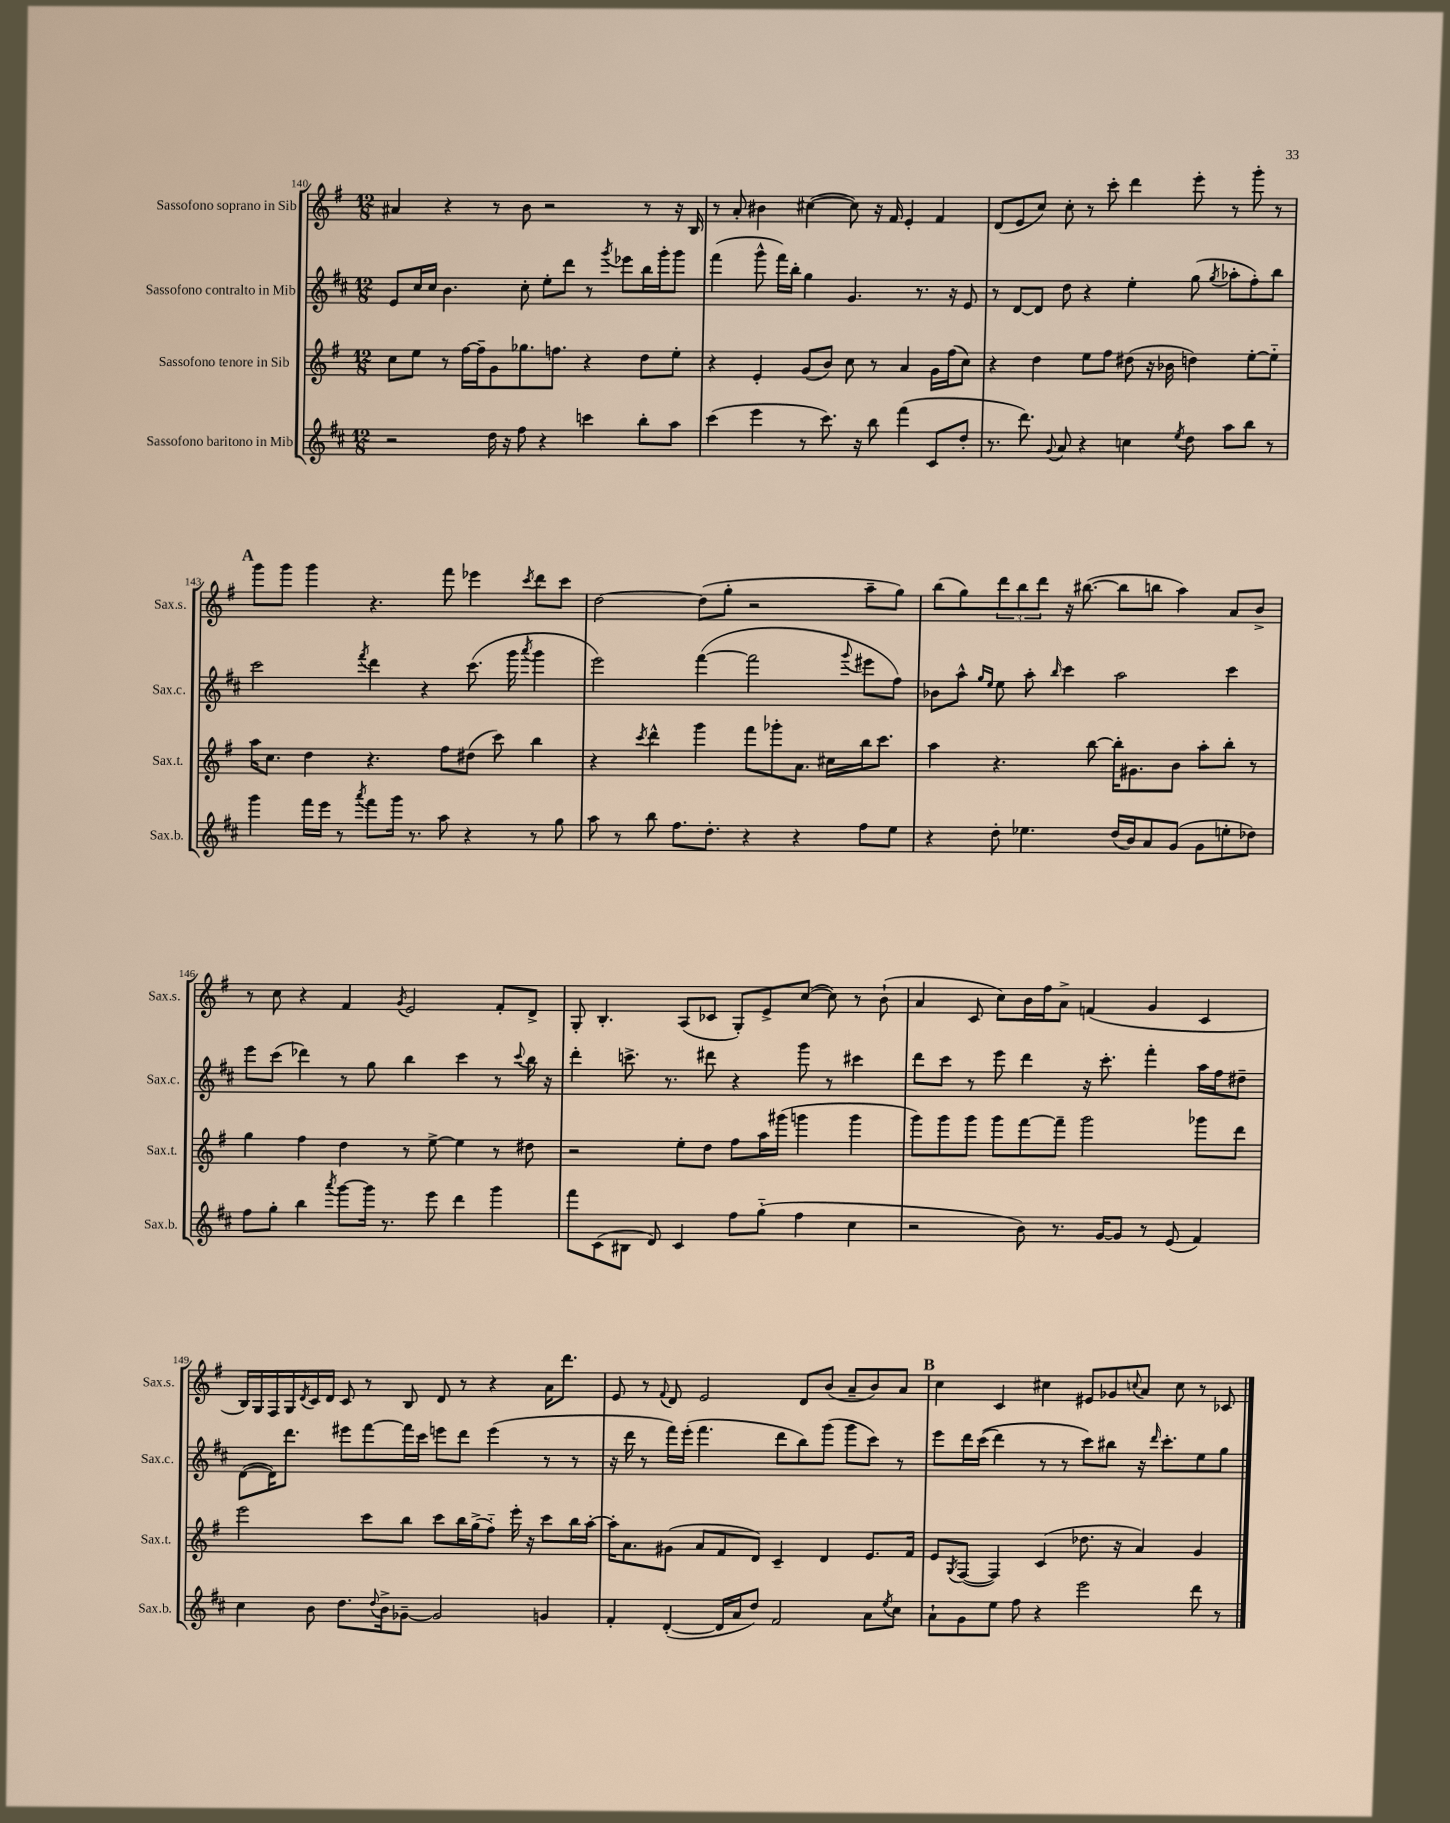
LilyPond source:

<<
\new StaffGroup <<
\new Staff = "s0" \with { instrumentName = "Sassofono soprano in Sib" shortInstrumentName = "Sax.s." } {
    \clef treble \key g \major \numericTimeSignature \time 12/8
    ais'4 r4 r8 b'8 r2 r8 r16 b16 |
    r8 a'8-. bis'4 cis''4~( cis''8) r16 fis'16 e'4-. fis'4 |
    d'8( e'8 c''8) c''8-. r8 c'''8-. d'''4 e'''8-. r8 g'''8-. r8 |
    \mark \markup { \bold "A" } g'''8 g'''8 g'''4 r4. fis'''8 ees'''4 \acciaccatura { c'''8 } d'''8 c'''8 |
    d''2~ d''8( g''8-. r2 a''8-- g''8) |
    b''8( g''8) \tuplet 3/2 { d'''8 b''8 d'''8 } r16 bis''8.~( bis''8 b''8 a''4) a'8 b'8-> |
    r8 c''8 r4 fis'4 \acciaccatura { g'8 } e'2 fis'8-. d'8-> |
    g8-. b4.-. a8( ces'8 g8-.) e'8-> c''8~( c''8) r8 b'8-!( |
    a'4 c'8 c''8) b'16 fis''16 a'8-> f'4( g'4 c'4 |
    b16) g16 fis16 g16 \acciaccatura { d'8 } c'16 d'16 c'8 r8 b8 d'8 r8 r4 a'16 d'''8. |
    e'8 r8 \appoggiatura { fis'8 } d'8 e'2 d'8 b'8( a'8-- b'8) a'8 |
    \mark \markup { \bold "B" } c''4 c'4 cis''4 eis'8 ges'8 \appoggiatura { c''8 } a'8 c''8 r8 ces'8 \bar "|." |
}
\new Staff = "s1" \with { instrumentName = "Sassofono contralto in Mib" shortInstrumentName = "Sax.c." } {
    \clef treble \key d \major \numericTimeSignature \time 12/8
    e'8 cis''16 cis''16 b'4. cis''8-. e''8-. d'''8 r8 \acciaccatura { g'''8 } ees'''8 b''16 g'''16-. g'''8 |
    fis'''4( g'''8-^ fis'''16) b''16-. g''4 g'4. r8. r16 e'8 |
    r8 d'8~ d'8 d''8 r4 e''4-. g''8( \acciaccatura { g''8 } aes''8-. fis''8-.) b''8 |
    \mark \markup { \bold "A" } cis'''2 \acciaccatura { fis'''8 } d'''4 r4 cis'''8.( g'''16 \acciaccatura { a'''8 } g'''4 |
    e'''2) fis'''4~( fis'''2 \appoggiatura { g'''8 } eis'''8 fis''8) |
    bes'8 a''8-^ \grace { g''16 e''16 } e''8 a''8-. \grace { b''16 } cis'''4 a''2 cis'''4 |
    e'''8 cis'''8( des'''4) r8 g''8 b''4 cis'''4 r8 \appoggiatura { cis'''8 } b''16 r16 |
    d'''4-. c'''8.-> r8. dis'''8 r4 g'''8 r8 cis'''4 |
    d'''8 cis'''8 r8 e'''8 d'''4 r16 cis'''8.-. fis'''4-. a''16 fis''16 dis''8-- |
    d'8~( d'16) d'''8. eis'''8 fis'''8~ fis'''16 cis'''16 e'''8 d'''8 e'''4( r8 r8 |
    r16 d'''16 r8 fis'''16) e'''16-.( fis'''4. d'''8 b''8) g'''8( g'''8 cis'''8) r8 |
    \mark \markup { \bold "B" } e'''8 d'''16 cis'''16(\( d'''4) r8 r8 cis'''8\) bis''8 r16 \grace { d'''16 } cis'''8.-. e''8 g''8 \bar "|." |
}
\new Staff = "s2" \with { instrumentName = "Sassofono tenore in Sib" shortInstrumentName = "Sax.t." } {
    \clef treble \key g \major \numericTimeSignature \time 12/8
    c''8 e''8 r8 fis''16~ fis''16-- g'8 ges''8. f''8. r4 d''8 e''8-. |
    r4 e'4-. g'8( b'8) c''8 r8 a'4 g'16 fis''16( c''8) |
    r4 d''4 e''8 fis''8 dis''8( r16 bes'16 d''4) e''8~-. e''8-_ |
    \mark \markup { \bold "A" } a''16 c''8. d''4 r4. fis''8 dis''8( c'''8) b''4 |
    r4 \acciaccatura { c'''8 } d'''4-^ g'''4 fis'''8 ges'''8-. a'8. cis''16 b''16 c'''8. |
    a''4 r4. b''8~ b''16-. gis'8. b'8 a''8-. b''8-. r8 |
    g''4 fis''4 d''4 r8 e''8~-> e''4 r8 dis''8 |
    r2 e''8-. d''8 fis''8 a''16 gis'''16( g'''4 g'''4 |
    g'''8) g'''8 g'''8 g'''8 fis'''8~ fis'''8-- g'''2 ges'''8 d'''8 |
    e'''2 c'''8 b''8 c'''8 b''16 g''16->( fis''8-_) e'''16-. r16 c'''8 b''16 a''16~-. |
    a''16-. a'8. gis'8( a'8 fis'8 d'8) c'4-- d'4 e'8. fis'16 |
    \mark \markup { \bold "B" } e'8 \acciaccatura { g8 } fis8~( fis4) c'4( des''8. r16 a'4) g'4 \bar "|." |
}
\new Staff = "s3" \with { instrumentName = "Sassofono baritono in Mib" shortInstrumentName = "Sax.b." } {
    \clef treble \key d \major \numericTimeSignature \time 12/8
    r2 d''16 r16 fis''8 r4 c'''4 b''8-. a''8 |
    cis'''4( e'''4 r8 cis'''8.) r16 b''8 fis'''4( cis'8 d''8-. |
    r8. d'''8.) \appoggiatura { g'8 } a'8 r4 c''4 \acciaccatura { e''8 } d''8 a''8 b''8 r8 |
    \mark \markup { \bold "A" } g'''4 fis'''16 e'''16 r8 \acciaccatura { a'''8 } fis'''8 g'''16 r8. a''8 r4 r8 g''8 |
    a''8 r8 b''8 fis''8. d''8.-. r4 r4 fis''8 e''8 |
    r4 d''8-. ees''4. d''16( b'16) a'8 g'8( g'8 e''8-. des''8) |
    fis''8 g''8-. b''4 \acciaccatura { a'''8 } g'''8~ g'''16 r8. e'''8 d'''4 g'''4 |
    fis'''8 cis'8( bis8 d'8) cis'4 fis''8 g''8-_( fis''4 cis''4 |
    r2 b'8) r8. g'16~ g'8 r8 e'8( fis'4) |
    cis''4 b'8 d''8. \appoggiatura { d''8 } b'16-> ges'8~-- ges'2 g'4 |
    fis'4-. d'4~-.( d'16 a'16 d''8) fis'2 a'8 \acciaccatura { e''8 } cis''8 |
    \mark \markup { \bold "B" } a'8-! g'8 e''8 fis''8 r4 e'''2 d'''8 r8 \bar "|." |
}
>>
>>
\layout { \context { \Score currentBarNumber = #140 } }
